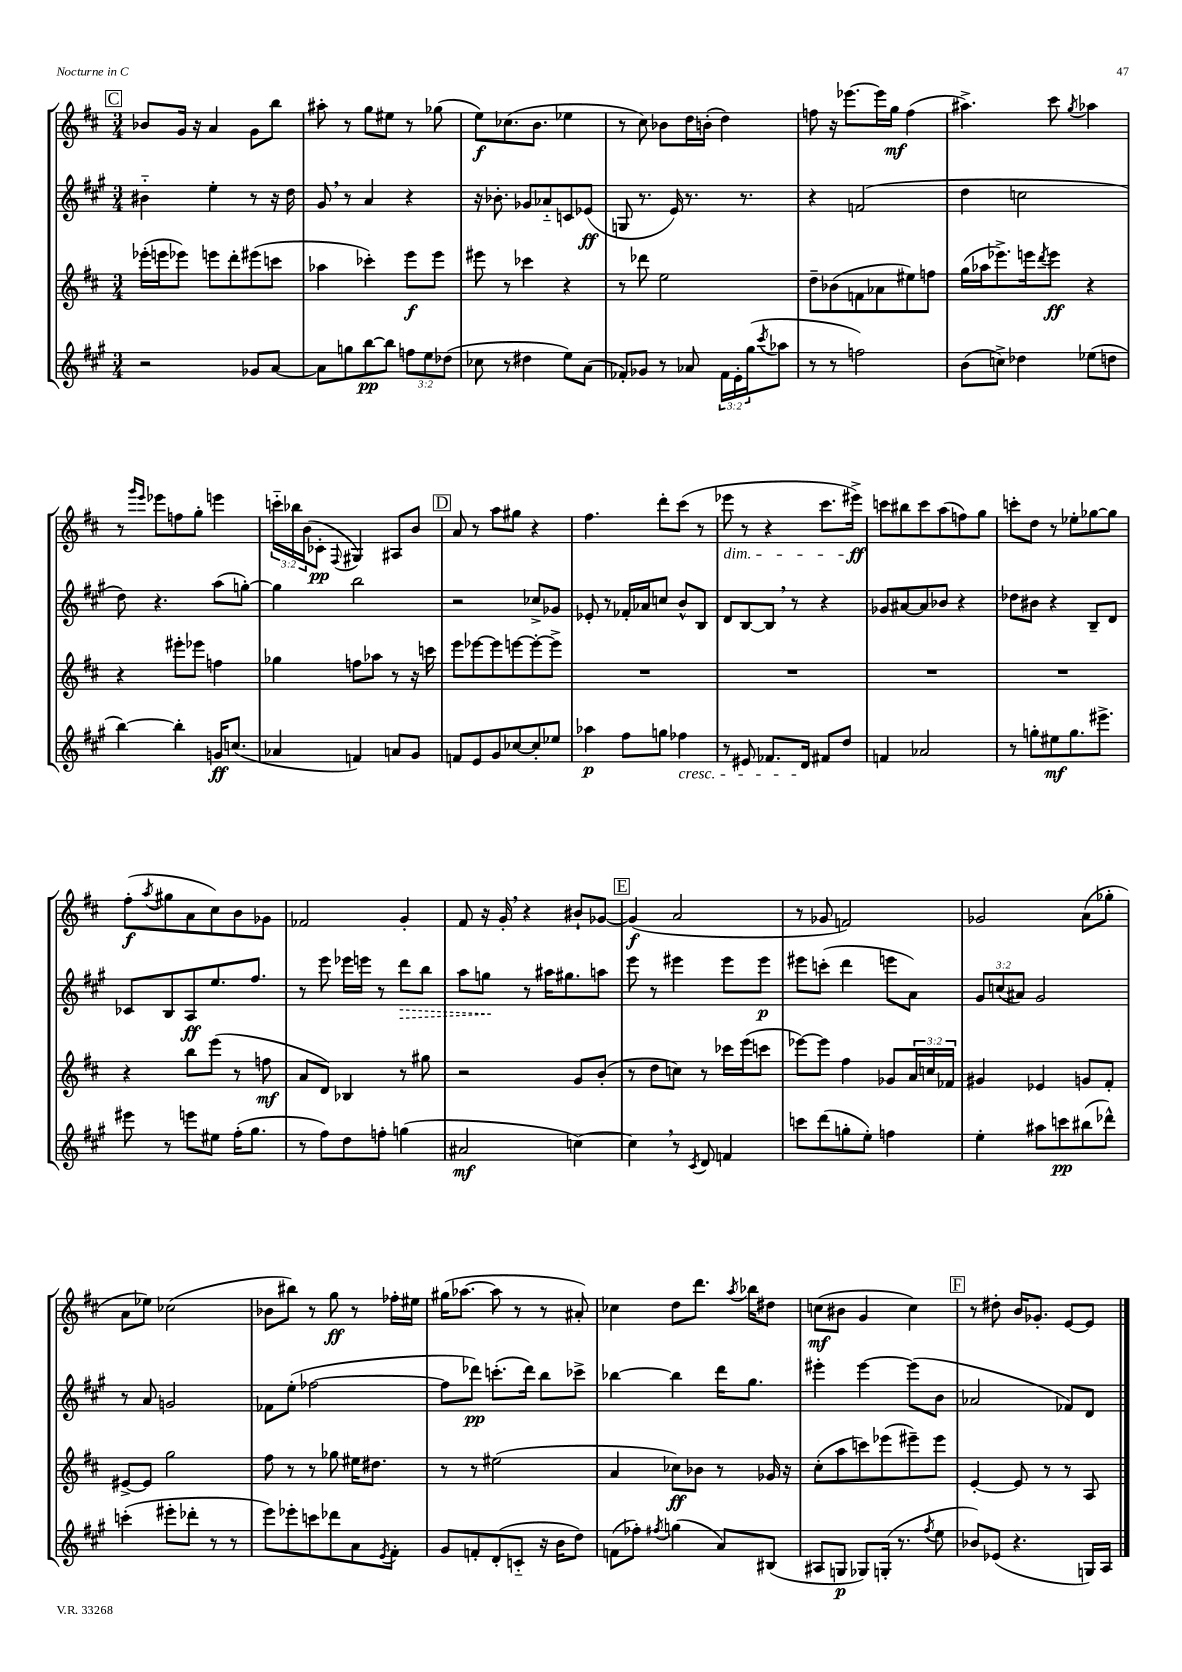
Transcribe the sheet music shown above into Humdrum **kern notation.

**kern	**kern	**kern	**kern
*staff4	*staff3	*staff2	*staff1
*clefG2	*clefG2	*clefG2	*clefG2
*k[f#c#g#]	*k[f#c#]	*k[f#c#g#]	*k[f#c#]
*M3/4	*M3/4	*M3/4	*M3/4
2r	(16eee-'	4b#'~	8b-
.	16eee	.	.
.	8eee-)	.	16g
.	.	.	16r
.	8eee	4ee'	4a
.	8ddd'	.	.
8g-	(8eee#	8r	8g
[8a	8ccc	16r	8bb
.	.	16dd	.
=	=	=	=
8a]	4aa-	8g#	8aa#'
8gg	.	8r	8r
[8bb	4ccc-')	4a	8gg
8bb]	.	.	8ee#
12ff	8eee	4r	8r
12ee	.	.	.
.	8eee	.	(8gg-
(12dd-	.	.	.
=	=	=	=
8cc-	8eee#	16r	8ee)
.	.	8.b-'	.
8r	8r	.	(8.cc-
4dd#	4ccc-	8g-	.
.	.	.	8.b
.	.	8a-'~	.
8ee)	4r	8c	4ee-
(8a	.	(8e-	.
=	=	=	=
8f-')	8r	8G	8r
8g-	8ddd-	8.r	8cc#)
8r	2ee	.	8b-
.	.	16e)	.
8a-	.	8.r	16dd
.	.	.	(16b'
24f-	.	.	4dd)
24e'	.	.	.
.	.	8.r	.
(24gg#	.	.	.
8qccc#	.	.	.
8aa-	.	.	.
=	=	=	=
8r	8dd~	4r	8ff
8r	(8b-	.	16r
.	.	.	[8.eee-
2ff)	8f	(2f	.
.	8a-	.	16eee-]
.	.	.	16gg
.	8ee#)	.	(4ff
.	8ff	.	.
=	=	=	=
(8b	(16gg	4dd	4.aa#^)
.	16aa-	.	.
8cc^)	8.eee-^)	.	.
4dd-	.	2cc	.
.	16eee	.	.
.	8qddd	.	.
.	8eee	.	8ccc#
.	.	.	8qgg
(8ee-	4r	.	4aa-
8dd	.	.	.
=	=	=	=
[4bb)	4r	8dd)	8r
.	.	.	16qqggg
.	.	.	16qqeee
.	.	4.r	8eee-
4bb']	8eee#'	.	8ff
.	8eee-	.	8gg'
16g	4ff	(8aa	4eee
(8.cc	.	.	.
.	.	[8gg')	.
=	=	=	=
4a-	4gg-	4gg]	24ccc'~
.	.	.	24bb-
.	.	.	(24b
.	.	.	8c-'
.	.	.	8qqF#
4f)	8ff	2bb	4G#)
.	8aa-	.	.
8a	8r	.	8A#
8g#	16r	.	8b
.	16ccc	.	.
=	=	=	=
8f	8eee	2r	8a
8e	[8eee-	.	8r
8g#	8eee-]	.	8aa
[8cc-	[8eee	.	8gg#
8cc-']	8eee'_	8cc-^	4r
8ee-	8eee^]	8g-	.
=	=	=	=
4aa-	2.r	8e-'	4.ff#
.	.	8r	.
8ff#	.	16f-'	.
.	.	16a-	.
8gg	.	8cc	8ddd'
4ff-	.	8b^^	(8ccc#
.	.	8B	8r
=	=	=	=
8r	2.r	8d	8eee-
8e#	.	[8B	8r
8.f-	.	8B]	4r
.	.	8r	.
16d	.	.	.
8f#	.	4r	8.ccc#
8dd	.	.	.
.	.	.	16eee#^)
=	=	=	=
4f	2.r	8g-	8ccc
.	.	[8a#	8bb#
2a-	.	8a#]	8ccc
.	.	8b-	(8aa
.	.	4r	8ff)
.	.	.	8gg
=	=	=	=
8r	2.r	8dd-	8ccc'
8gg'	.	8b#	8dd
8ee#	.	4r	8r
8.gg	.	.	8ee-'
.	.	8B~	[8gg-
8.eee#^	.	.	.
.	.	8d	8gg-]
=	=	=	=
8eee#	4r	8c-	(8ff#'
.	.	.	8qaa
8r	.	8B	8gg#
8eee	8bb	8A	8a
8ee#	(8eee	8.ee	8cc#)
(16ff#'	8r	.	8b
8.gg#	.	8.ff#	.
.	8ff	.	8g-
=	=	=	=
8r	8a	8r	2f-
8ff#)	8d)	8eee	.
8dd	4B-	16eee-	.
.	.	16eee	.
8ff'	.	8r	.
(4gg	8r	8ddd	4g'
.	8gg#	8bb	.
=	=	=	=
2a#	2r	8aa	8f#
.	.	8gg	16r
.	.	.	16g'
.	.	8r	4r
.	.	16aa#	.
.	.	8.gg#	.
[4cc)	8g	.	8b#`
.	(8b'	8aa	[8g-
=	=	=	=
4cc]	8r	8eee	(4g-]
.	8dd	8r	.
8r	8cc)	4eee#	2a
8qc#	.	.	.
8d	8r	.	.
4f	16ccc-	8eee#	.
.	(16eee	.	.
.	8ccc	8eee#	.
=	=	=	=
8ccc	[8eee-)	8eee#	8r
(8ddd	8eee-]	(8ccc'	8g-
8gg'	4ff#	4ddd	2f)
8ee')	.	.	.
4ff	8g-	8eee	.
.	24a	8a)	.
.	24cc	.	.
.	24f-	.	.
=	=	=	=
4ee'	4g#	12g#	2g-
.	.	(12cc	.
.	.	12a#)	.
8aa#	4e-	2g#	.
8ccc	.	.	.
(8bb#	8g	.	(8a
8ddd-^^)	8f#'	.	8gg-'
=	=	=	=
(4ccc'	[8e#^	8r	8a
.	8e#]	8a	8ee-)
8eee#'	2gg	2g	(2cc-
8ddd-'	.	.	.
8r	.	.	.
8r	.	.	.
=	=	=	=
8eee)	8ff#	8f-	8b-
8eee-'	8r	(8ee'	8bb#)
8ccc	8r	[2ff-	8r
8ddd-	8gg-	.	8gg
8a	16ee#	.	8r
.	8.dd#	.	.
8qe	.	.	.
8f#'	.	.	16ff-'
.	.	.	16ee#
=	=	=	=
8g#	8r	8ff-]	(16gg#
.	.	.	[8.aa-
8f'	8r	8ddd-)	.
(8d'	(2ee#	(8.ccc'	8aa-]
8c'~	.	.	8r
.	.	16ddd-)	.
16r	.	8bb	8r
16b	.	.	.
8dd)	.	8ccc-^	8a#')
=	=	=	=
(8f	4a	[4bb-	4cc-
8ff-')	.	.	.
8qff#	.	.	.
(4gg	8cc-)	4bb-]	8dd
.	8b-	.	8.ddd
8a)	8r	16ddd	.
.	.	.	8qaa
.	.	8.gg#	16bb-
(8B#	16g-	.	8dd#
.	16r	.	.
=	=	=	=
8A#	(8cc#'	4eee#'	(8cc
8G	8aa	.	8b#
8G-)	8ccc)	[4eee#	4g
(16G'	(8eee-	.	.
8.r	.	.	.
.	8eee#~)	(8eee#]	4cc)
8qff#	.	.	.
8ee	8eee#	8b	.
=	=	=	=
8b-)	[4e'	2a-	8r
(8e-	.	.	8dd#'
4.r	8e]	.	16b
.	.	.	8.g-'
.	8r	.	.
.	8r	8f-)	[8e
16G)	8A	8d	8e]
16A	.	.	.
==	==	==	==
*-	*-	*-	*-
